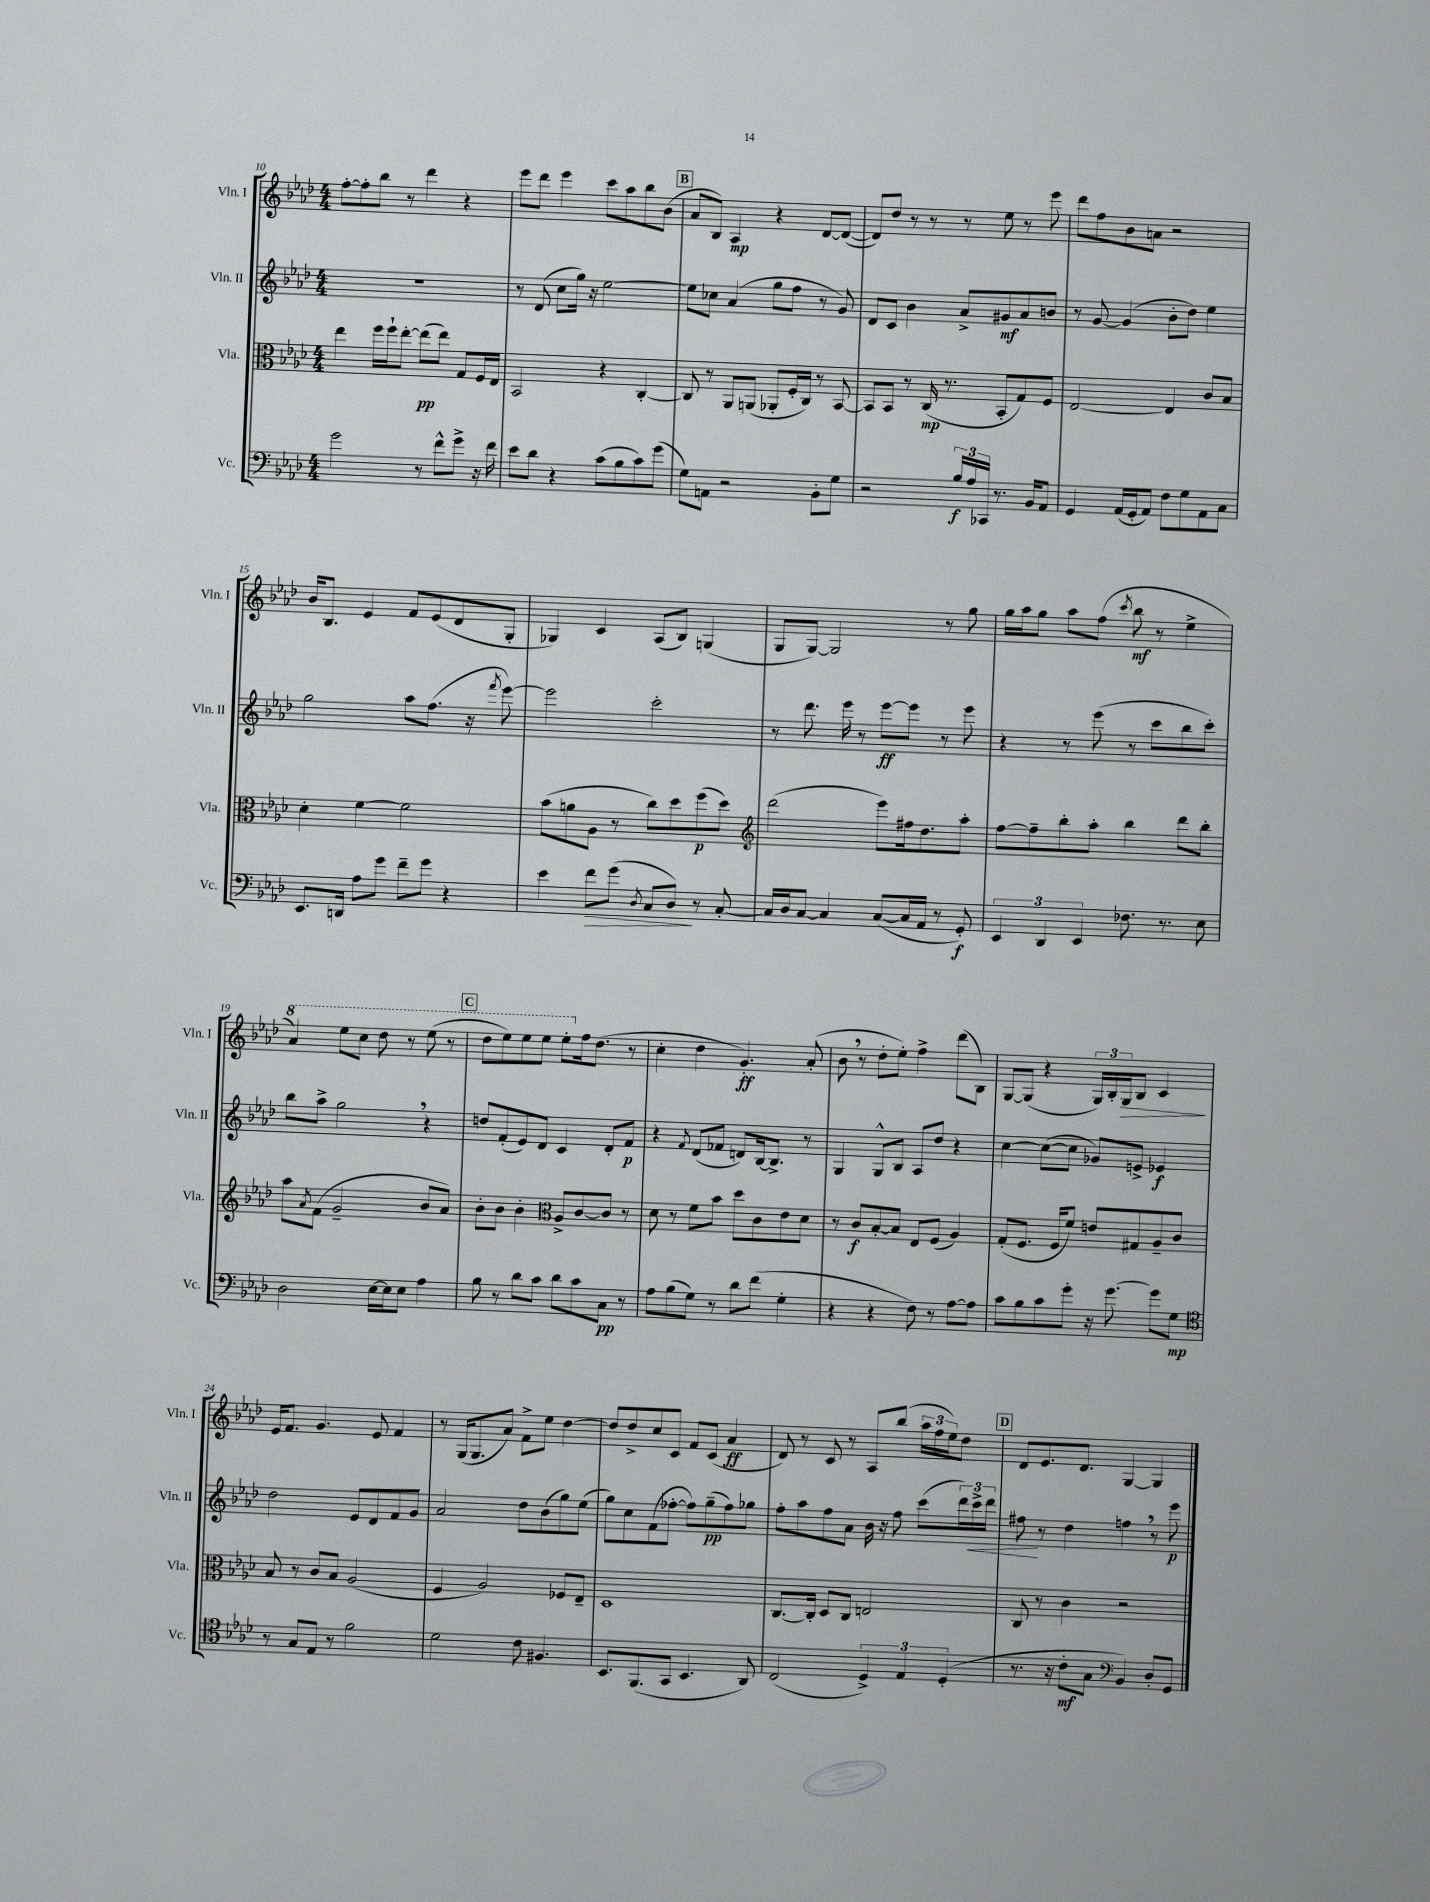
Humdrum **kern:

**kern	**kern	**kern	**kern
*staff4	*staff3	*staff2	*staff1
*clefF4	*clefC3	*clefG2	*clefG2
*k[b-e-a-d-]	*k[b-e-a-d-]	*k[b-e-a-d-]	*k[b-e-a-d-]
*M4/4	*M4/4	*M4/4	*M4/4
2g\	4ee-\	1r	[8ff'\L
.	.	.	8ff'\]
.	16ff\LL	.	8bb-\J
.	16ff`\J	.	.
.	[8ee-'\J	.	8r
8r	(8ee-\]L	.	4ddd-\
8f^^\L	8ee-\J)	.	.
8g^\J	8G/L	.	4r
16r	16F/L	.	.
16f\	16E-/JJ	.	.
=	=	=	=
8e-\L	2BB-/	8r	8eee-\L
8d-\J	.	(8d-/	8ddd-\J
4r	.	8cc\L	4eee-\
.	.	16gg\Jk)	.
.	.	16r	.
(8c\L	4r	[2ee-\	8ccc\L
8B-\	.	.	8aa-\
8c\)	[4C'/	.	8bb-\
(8g\J	.	.	(8b-\J
=	=	=	=
8G\L)	8C/]	8ee-\]L	8a-/L
8AA\J	8r	8cc-\J	8B-/J)
2r	8AA-/L	(4a-/	4A-/
.	(8AA/J	.	.
.	8AA-'/L	8gg\L	4r
.	16F'/L	8ff\J	.
.	16C/JJ)	.	.
8BB-'\L	8r	8r	[8d-/L
8G\J	[8BB-/	8g/)	(8d-/_J
=	=	=	=
2r	8BB-/]L	8d-/L	8d-/]L)
.	8BB-/J	8c/J	8dd-/J
.	8r	4b-\	8r
.	(16C/	.	8r
.	8.r	.	.
24B-/LL	.	8a-^/L	8r
24A-/	.	.	.
24CC-/JJ	.	.	.
8.r	8BB-'/L	8g#/	8ee-\
.	8G/)	8a-/	8r
16BB-/LK	.	.	.
8AA-/J	8F/J	8b/J	8eee-\
=	=	=	=
4GG/	[2E-/	8r	8ddd-\L
.	.	[8g/	8ff\
(16AA-/LL	.	(4g/]	8b-\
16GG'/J	.	.	.
8AA-/J)	.	.	8a\J
8F\L	4E-/]	8b-'\L	2r
8G\	.	8dd-\J)	.
8AA-\	8c/L	4ee-\	.
8C\J	8B-/J	.	.
=	=	=	=
8.EE-/L	4d-'\	2gg\	16b-/LK
.	.	.	8.B-/J
16DD/Jk	.	.	.
8A-\L	[4f\	.	4e-/
8g\J	.	.	.
8f~\L	2f\]	8aa-\L	8f/L
8g\J	.	(8.ff\J	(8e-/
4r	.	.	8d-/
.	.	16r	.
.	.	8qfff/	.
.	.	[8eee-\)	8G'/J
=	=	=	=
4e-\	(8b-\L	2eee-\]	4G-/)
.	8a\	.	.
8f\L	8A-\J	.	4c/
(8g\J	8r	.	.
8qD-/	.	.	.
8C/L	8cc\L)	2ccc'\	(8A-/L
8D-/J)	8dd-\	.	8B-/J)
8r	(8ff\	.	(4G/
[8C'/	8dd-\J)	.	.
=	=	=	=
*	*clefG2	*	*
16C/]LL	(2ddd-\	8r	8G/L
16D-/J	.	.	.
[8C/J	.	8.ddd-\	[8G/J)
4C/]	.	.	2G/]
.	.	16eee-\	.
.	.	8r	.
([8C/L	8eee-\L)	[8eee-\L	.
16C/]L	16ff#\k	8eee-\]J	.
16AA-/JJ	8.dd-\	.	.
8r	.	8r	8r
8GG'/)	8aa-'\J	8eee-\	8gg\
=	=	=	=
6EE-/	[8ff\L	4r	16gg\LL
.	.	.	16aa-\J
.	8ff~\]	.	8gg\J
6DD-/	.	.	.
.	8bb-'\	8r	8aa-\L
6EE-/	.	.	.
.	8aa-'\J	(8eee-\	(8ff\J
.	.	.	8qccc/
8.F-\	4bb-\	8r	8bb-\
.	.	8ccc\L	8r
8.r	.	.	.
.	8ddd-\L	8bb-\	4ee-^\
8E-\	8bb-'\J	8ccc'\J)	.
=	=	=	=
2D-\	8aa-\L	8bb-\L	4aa-/)
.	8qa-/	.	.
.	(8f\J	8aa-^\J	.
.	2g~/	2gg\	8eee-\L
.	.	.	8ccc\J
[16E-\LL	.	.	8ddd-\
16E-\]J	.	.	.
8E-\J	.	.	8r
4A-\	8b-/L	4r	(8eee-\
.	8a-/J)	.	8r
=	=	=	=
8B-\	8b-'\L	8dd/L	8ddd-\L
8r	8b-\J	(8f'/	8eee-\)
8d-\L	4b-'\	8e-/)	8eee-\
8c\J	.	8d-/J	8eee-\J
*	*clefC3	*	*
8d-\L	8A-^/L	4c/	8eee-'\L
8c\	[8c/	.	16ff\k
.	.	.	(8.dd-\J
8C\J	8c/]J	8d-'/L	.
8r	8r	8f/J	8r
=	=	=	=
8A-\L	8d-\	4r	4cc'\
(8B-\	8r	.	.
.	.	8qf/	.
8G\J)	8f\L	(8d-/L	4dd-\
8r	8b-\J	8f-/J	.
8d-\L	8dd-\L	8d/L)	4.g'/)
(8f\J	8c\	[16B-/k	.
.	.	8.B-^/]J	.
4G'\	8e-\	.	.
.	8d-\J	8r	(8a-'/
=	=	=	=
4r	8r	4G/	8b-\
.	8c/L	.	8r
4r	[8B-'/	8G^^/L	8dd-'\L
.	8B-/]J	8B-/J	8ee-'\J)
8F\)	8E-/L	8A-/L	4ff^\
8r	(8F/J	8dd-/J	.
[8A-\L	4A-/)	4r	(8ddd-\L
8A-\]J	.	.	8B-\J)
=	=	=	=
8c\L	(8G'/L	[4cc\	[8G/L
8B-\	8.F/J	.	(8G/]J
8c\	.	(8cc\_L	4r
.	16F/LK	.	.
8g'\J	8f/J)	8cc\]J	.
16r	8e/L	8g-/L)	24G/LL)
.	.	.	24B-'/
[8.g\	.	.	.
.	.	.	24G/J
.	8G#/	8e^/J	8B-/J
8g\]L	8A-~/	4e-/	4c/
8G\J	8c/J	.	.
=	=	=	=
*clefC4	*	*	*
8r	8B-/	2dd-\	16e-/LK
.	.	.	8.f/J
8G/L	8r	.	.
8E-/J	8c/L	.	4.g/
8r	8B-/J	.	.
2f\	(2A-/	8e-/L	.
.	.	8d-/	8e-/
.	.	8f/	4f/
.	.	8g/J	.
=	=	=	=
2d-\	4F/	2a-/	8r
.	.	.	(16G/LK
.	.	.	8.G/
.	2A-/)	.	.
.	.	.	8a-/J)
8c\	.	8dd-\L	8f^\L
4.F#/	.	(8b-\	8ee-\J
.	8F-/L	8gg\)	[4dd-\
.	8E-~/J	(8ee-\J	.
=	=	=	=
8.BB-/L	1D-	8gg\L)	8dd-/]L
.	.	8cc\	8dd-^/
(8.FF/	.	.	.
.	.	(8f\	8cc/
8GG/J	.	[8ff-'\J	8c/J
4.BB-/	.	8ff-\]L)	8f/L
.	.	(8gg~\	(8c/J
.	.	8ff-\)	4a-/
8AA-/)	.	8gg-\J	.
=	=	=	=
(2C/	[8.C/L	8ff'\L	8d-/)
.	.	8aa-\	8r
.	16C'/]Jk	.	.
.	8D-/L	8ff\	8c/
.	8C/J	8a-\J	8r
6D-^/)	2E/	16b-\	8A-/L
.	.	16r	.
.	.	8ff\	(8bb-/J
6E-/	.	.	.
.	.	(8ccc\L	24aa-\LL
.	.	.	24ff\
(6D-'/	.	.	24ee-\J)
.	.	24ddd-\L)	8dd-\J
.	.	24ccc^\	.
.	.	24ddd-\JJ	.
=	=	=	=
8.r	8C/	8ff#\	8d-/L
.	8r	8r	8.e-/
16r	.	.	.
8c'\L	4c\	4dd-\	.
.	.	.	8.d-/J
8G\J	.	.	.
*clefF4	*	*	*
4BB-/)	2r	4ff\	[4G/
8D-'/L	.	8r	4G/]
8GG/J	.	8eee-\	.
==	==	==	==
*-	*-	*-	*-
